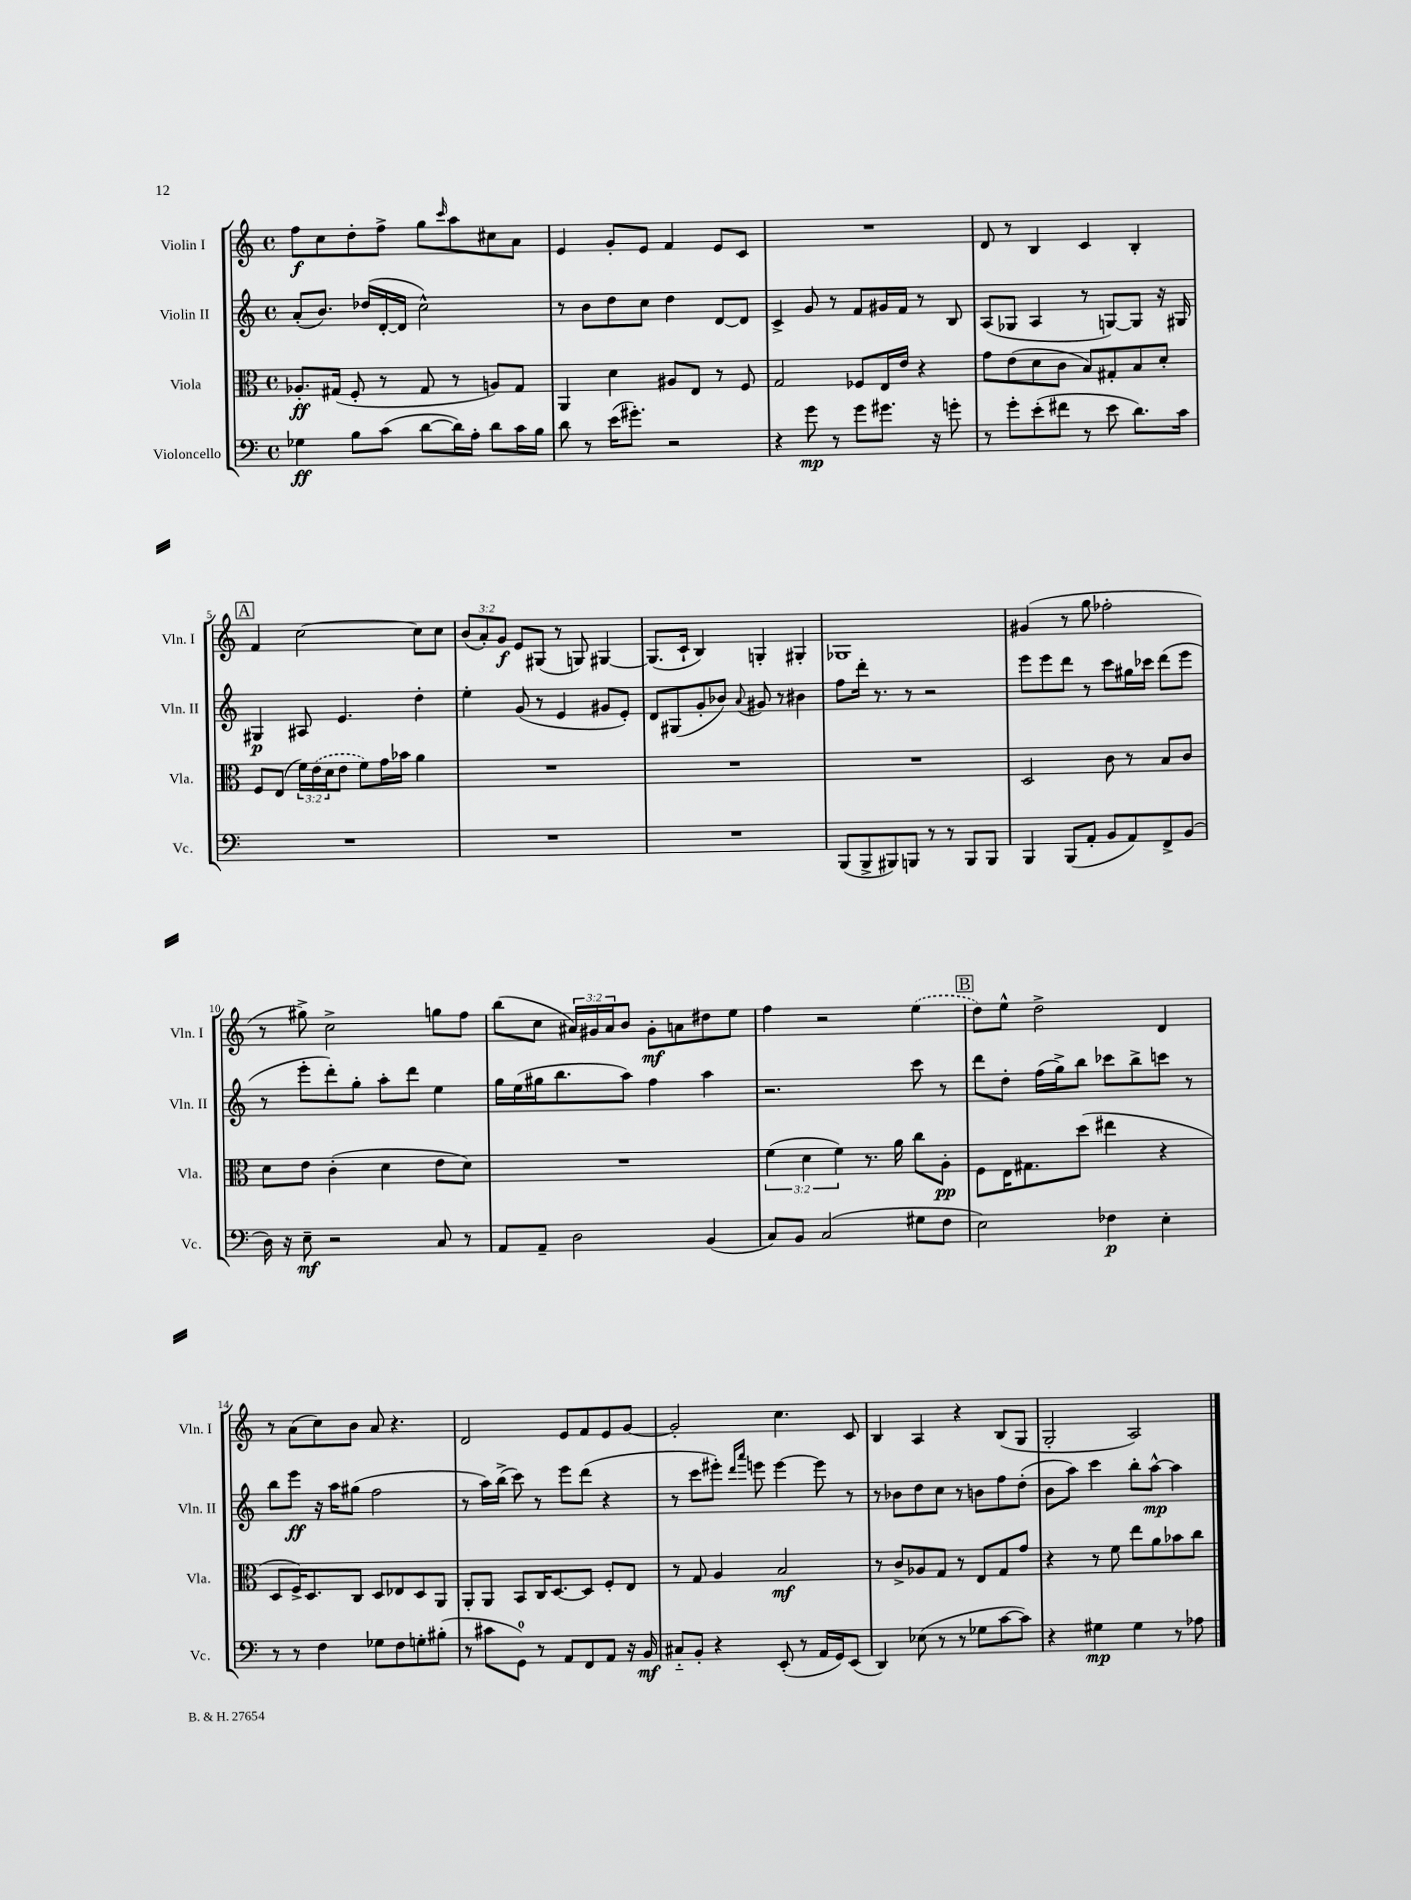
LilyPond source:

<<
\new StaffGroup <<
\new Staff = "s0" \with { instrumentName = "Violin I" shortInstrumentName = "Vln. I" } {
    \clef treble \key c \major \defaultTimeSignature \time 4/4 \override Staff.TupletNumber.text = #tuplet-number::calc-fraction-text
    f''8\f c''8 d''8-. f''8-> g''8 \grace { c'''16 } a''8 cis''8 a'8 |
    e'4 g'8-. e'8 f'4 e'8 c'8 |
    R1 |
    d'8 r8 b4 c'4 b4-. |
    \mark \markup { \box "A" } f'4 c''2~ c''8 c''8 |
    \tuplet 3/2 { b'8( a'8-.) g'8\f } e'8 gis8( r8 g8) gis4~ |
    gis8.( c'16-! b4) g4-. gis4-. |
    ges1 |
    gis'4( r8 g''8 fes''2-. |
    r8 gis''8->) c''2-> g''8 f''8 |
    b''8( c''8 \tuplet 3/2 { ais'16) gis'16 ais'16 } b'8 gis'8-.\mf a'8 dis''8 e''8 |
    f''4 r2 \once \slurDashed e''4( |
    \mark \markup { \box "B" } d''8) e''8-^ d''2-> d'4 |
    r8 a'8( c''8) b'8 a'8 r4. |
    d'2 e'8 f'8 e'8 g'8~ |
    g'2-. c''4. c'8 |
    b4 a4 r4 b8( g8 |
    g2-. a2) \bar "|." |
}
\new Staff = "s1" \with { instrumentName = "Violin II" shortInstrumentName = "Vln. II" } {
    \clef treble \key c \major \defaultTimeSignature \time 4/4
    a'8-.( b'8.) des''16( d'16~-. d'16 c''2-^) |
    r8 b'8 d''8 c''8 d''4 d'8~ d'8 |
    c'4-> g'8 r8 f'8 gis'16 f'16 r8 b8 |
    a8( ges8 a4 r8 g8~) g8 r16 gis16 |
    \mark \markup { \box "A" } gis4\p ais8 e'4. d''4-. |
    e''4-. g'8( r8 e'4 gis'8 e'8-.) |
    d'8 gis8( g'8-. bes'8) \appoggiatura { a'8 } gis'8 r8 bis'4 |
    f''8 d'''16-. r8. r8 r2 |
    e'''8 e'''8 d'''8 r8 c'''8 gis''16 ces'''16 d'''8( e'''8 |
    r8 e'''8-. d'''8-.) g''8-. a''8-. d'''8 e''4 |
    g''16 e''16( gis''16 b''8. a''8) f''4 a''4 |
    r2. c'''8 r8 |
    \mark \markup { \box "B" } d'''8 d''8-. f''16( g''16->) b''8 ces'''8 b''8-> c'''8 r8 |
    b''8 e'''8\ff r16 a''16 gis''8( f''2 |
    r8 a''16) b''16->( c'''8) r8 e'''8 d'''8( r4 |
    r8 c'''8 eis'''8-.) \grace { d'''16 a'''16 } e'''8 e'''4~ e'''8 r8 |
    r8 bes'8 d''8 c''8 r8 b'8 f''8 d''8-.( |
    b'8 a''8) c'''4 b''8-. a''8~-^\mp a''4 \bar "|." |
}
\new Staff = "s2" \with { instrumentName = "Viola" shortInstrumentName = "Vla." } {
    \clef alto \key c \major \defaultTimeSignature \time 4/4 \override Staff.TupletNumber.text = #tuplet-number::calc-fraction-text
    aes8.-.\ff gis16( f8-. r8 gis8 r8 a8) gis8 |
    a,4 d'4 ais8 e8 r8 f8 |
    g2 fes8 e16 e'16 r4 |
    g'8 e'8( d'8 c'8 b8) gis8-. b8 d'8-. |
    \mark \markup { \box "A" } f8 e8( \tuplet 3/2 { f'16) \once \slurDashed e'16( d'16 } e'8 f'8) g'16 bes'16 a'4 |
    R1 |
    R1 |
    R1 |
    d2 c'8 r8 b8 c'8 |
    d'8 e'8 c'4-.( d'4 e'8 d'8) |
    R1 |
    \tuplet 3/2 { f'4( d'4 f'4) } r8. a'16 c''8 a8-.\pp |
    \mark \markup { \box "B" } f8 e16 gis8. d''8( eis''4 r4 |
    d8 f16->) d8. c8 d8 ees8 d8 a,8 |
    a,8-. a,8 b,8 c16 d8.~ d8 f8-. e8 |
    r8 g8 a4 b2\mf |
    r8 c'8-> aes8 g8 r8 e8 g8 g'8 |
    r4 r8 f'8 e''8 a'8 bes'8 c''8 \bar "|." |
}
\new Staff = "s3" \with { instrumentName = "Violoncello" shortInstrumentName = "Vc." } {
    \clef bass \key c \major \defaultTimeSignature \time 4/4
    ges4\ff b8 c'8( d'8~ d'16) a16-. d'8 c'16 b16 |
    d'8 r8 e'16( gis'8.-.) r2 |
    r4 g'8\mp r8 g'8 gis'8. r16 g'8-. |
    r8 g'8-. e'8-.( fis'8 r8 e'8 d'8.) c'16 |
    \mark \markup { \box "A" } R1 |
    R1 |
    R1 |
    b,,8( b,,8-> bis,,8) b,,8 r8 r8 b,,8 b,,8 |
    b,,4 b,,8( a,8-. b,8 a,8) f,8-> b,8( |
    d16) r16 e8--\mf r2 c8 r8 |
    a,8 a,8-- d2 b,4( |
    c8) b,8 c2( gis8 f8 |
    \mark \markup { \box "B" } e2) fes4\p e4-. |
    r8 r8 f4 ges8 f8 g8-. bis8-.( |
    r8 cis'8 g,8-0) r8 a,8 f,8 a,8 r16 b,16\mf |
    cis8-_ b,8-. r4 e,8-.( r8 a,16 g,16) e,8( |
    d,4) ees8( r8 r8 ges8 c'8~ c'8) |
    r4 gis4\mp gis4 r8 aes8 \bar "|." |
}
>>
>>
